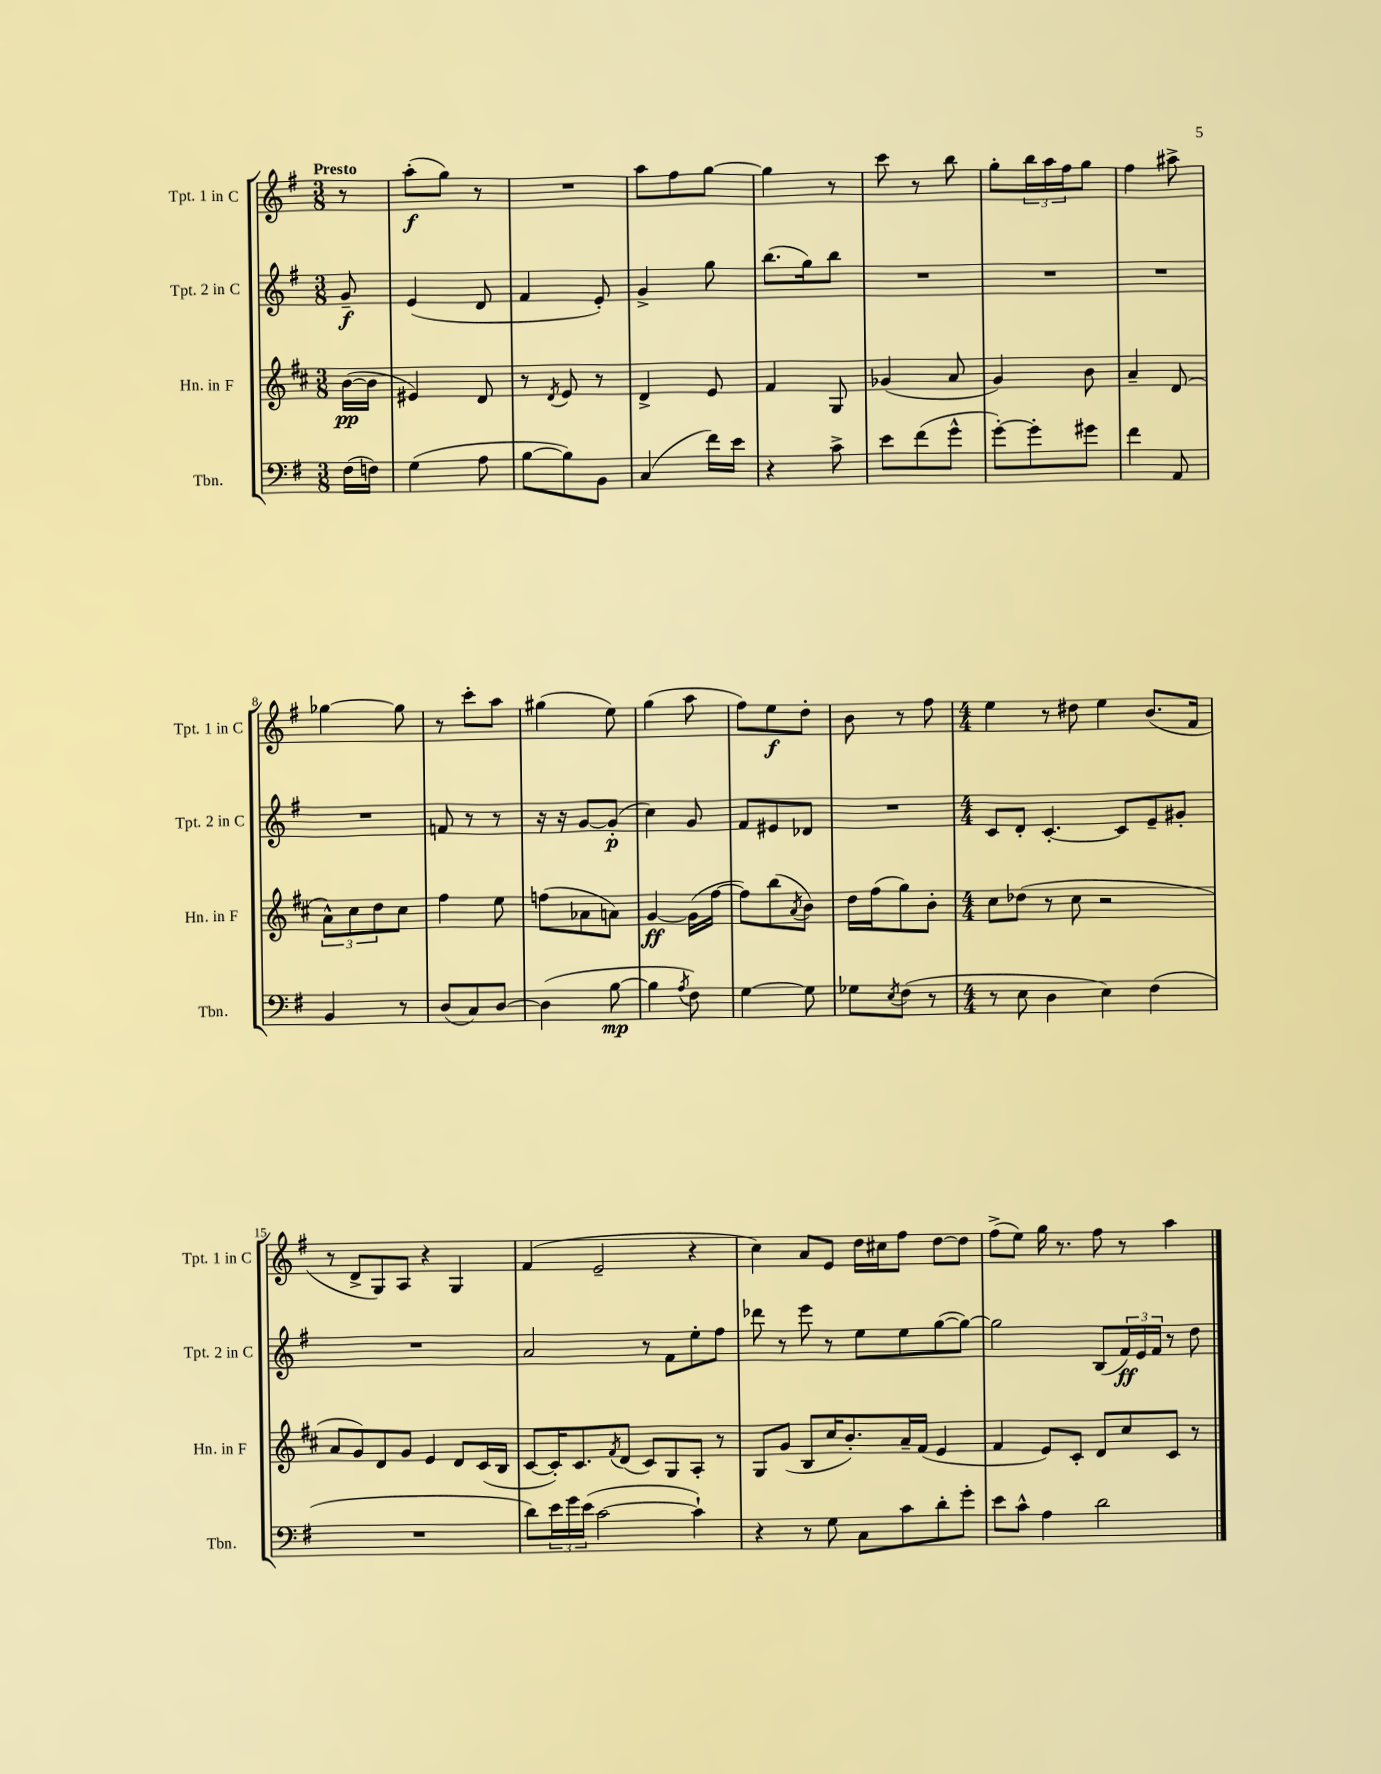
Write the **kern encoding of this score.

**kern	**dynam	**kern	**dynam	**kern	**dynam	**kern	**dynam
*part4	*part4	*part3	*part3	*part2	*part2	*part1	*part1
*staff4	*staff4	*staff3	*staff3	*staff2	*staff2	*staff1	*staff1
*I"Tbn.	*	*I"Hn. in F	*	*I"Tpt. 2 in C	*	*I"Tpt. 1 in C	*
*I'Tbn.	*	*I'Hn. in F	*	*I'Tpt. 2 in C	*	*I'Tpt. 1 in C	*
*clefF4	*	*clefG2	*	*clefG2	*	*clefG2	*
*k[f#]	*	*k[f#c#]	*	*k[f#]	*	*k[f#]	*
*M3/8	*	*M3/8	*	*M3/8	*	*M3/8	*
=	=	=	=	=	=	=	=
!	!	!	!	!	!	!LO:TX:a:B:t=Presto	!
(16F#\LL	.	([16b\LL	pp	8g~/	f	8r	.
16Fn\JJ)	.	16b\JJ]	.	.	.	.	.
=1	=1	=1	=1	=1	=1	=1	=1
(4G\	.	4e#X/)	.	(4e/	.	(8aa'\L	f
.	.	.	.	.	.	8gg\J)	.
8A\	.	8d/	.	8d/	.	8r	.
=2	=2	=2	=2	=2	=2	=2	=2
[8B\L	.	8r	.	4f#/	.	4.r	.
.	.	8qd/	.	.	.	.	.
8B\])	.	8e/	.	.	.	.	.
8BB\J	.	8r	.	8e'/)	.	.	.
=3	=3	=3	=3	=3	=3	=3	=3
(4C/	.	4d^/	.	4g^/	.	8aa\L	.
.	.	.	.	.	.	8ff#\	.
16f#\LL)	.	8e/	.	8gg\	.	[8gg\J	.
16e\JJ	.	.	.	.	.	.	.
=4	=4	=4	=4	=4	=4	=4	=4
4r	.	4f#/	.	(8.bb\L	.	4gg\]	.
.	.	.	.	16gg\k)	.	.	.
8c^\	.	8G/	.	8bb\J	.	8r	.
=5	=5	=5	=5	=5	=5	=5	=5
8e\L	.	(4g-X/	.	4.r	.	8ccc\	.
(8f#\	.	.	.	.	.	8r	.
8g^^\J	.	8a/	.	.	.	8bb\	.
=6	=6	=6	=6	=6	=6	=6	=6
[8g'\L)	.	4g/)	.	4.r	.	8gg'\L	.
8g'\]	.	.	.	.	.	24bb\L	.
.	.	.	.	.	.	24aa\	.
.	.	.	.	.	.	24ff#\J	.
8g#X\J	.	8b\	.	.	.	8gg\J	.
=7	=7	=7	=7	=7	=7	=7	=7
4f#\	.	4a~/	.	4.r	.	4ff#\	.
8AA/	.	(8d/	.	.	.	8aa#X^\	.
!!LO:LB:g=z
=8	=8	=8	=8	=8	=8	=8	=8
4BB/	.	12a^^\L)	.	4.r	.	[4gg-X\	.
.	.	12cc#\	.	.	.	.	.
.	.	12dd\	.	.	.	.	.
8r	.	8cc#\J	.	.	.	8gg-\]	.
=9	=9	=9	=9	=9	=9	=9	=9
(8D/L	.	4ff#\	.	8fn/	.	8r	.
8C/)	.	.	.	8r	.	8ccc'\L	.
[8D/J	.	8ee\	.	8r	.	8aa\J	.
=10	=10	=10	=10	=10	=10	=10	=10
(4D\]	.	(8ffn\L	.	16r	.	(4gg#X\	.
.	.	.	.	16r	.	.	.
.	.	8a-X\	.	[8g/L	.	.	.
[8B\	mp	8an\J)	.	(8g'/J]	p	8ee\)	.
=11	=11	=11	=11	=11	=11	=11	=11
4B\]	.	[4g/	ff	4cc\)	.	(4gg\	.
8qA/	.	.	.	.	.	.	.
8F#\)	.	(16g\LL]	.	8g/	.	8aa\	.
.	.	[16ff#\JJ	.	.	.	.	.
=12	=12	=12	=12	=12	=12	=12	=12
[4G\	.	8ff#\L])	.	8f#/L	.	8ff#\L)	.
.	.	(8bb\	.	8e#X/	.	8ee\	f
.	.	8qa/	.	.	.	.	.
8G\]	.	8b\J)	.	8d-X/J	.	8dd'\J	.
=13	=13	=13	=13	=13	=13	=13	=13
8G-X\L	.	16dd\LL	.	4.r	.	8b\	.
.	.	(16ff#\J	.	.	.	.	.
8qE/	.	.	.	.	.	.	.
(8F#\J	.	8gg\)	.	.	.	8r	.
8r	.	8b'\J	.	.	.	8ff#\	.
=14	=14	=14	=14	=14	=14	=14	=14
*M4/4	*	*M4/4	*	*M4/4	*	*M4/4	*
8r	.	8cc#\L	.	8c/L	.	4ee\	.
8E\	.	(8dd-X\J	.	8d'/J	.	.	.
4D\	.	8r	.	[4.c'/	.	8r	.
.	.	8cc#\	.	.	.	8dd#X\	.
4E\)	.	2r	.	.	.	4ee\	.
.	.	.	.	8c/L]	.	.	.
(4F#\	.	.	.	8e~/	.	(8.b/L	.
.	.	.	.	8g#X'/J	.	.	.
.	.	.	.	.	.	16f#/Jk	.
!!LO:LB:g=z
=15	=15	=15	=15	=15	=15	=15	=15
1r	.	8a/L	.	1r	.	8r	.
.	.	8g/)	.	.	.	8d^/L	.
.	.	8d/	.	.	.	8G/)	.
.	.	8g/J	.	.	.	8A/J	.
.	.	4e/	.	.	.	4r	.
.	.	8d/L	.	.	.	4G/	.
.	.	(16c#/L	.	.	.	.	.
.	.	16B/JJ	.	.	.	.	.
=16	=16	=16	=16	=16	=16	=16	=16
8d\L)	.	[8c#/L	.	2a/	.	(4f#/	.
24e\L	.	16c#'/K])	.	.	.	.	.
24g\	.	.	.	.	.	.	.
.	.	8.c#/	.	.	.	.	.
(24e\JJ	.	.	.	.	.	.	.
[2c\	.	.	.	.	.	2e~/	.
.	.	8qf#/	.	.	.	.	.
.	.	(8d/J	.	.	.	.	.
.	.	8c#/L)	.	8r	.	.	.
.	.	8G/	.	8f#\L	.	.	.
4c`\])	.	8A'/J	.	8ee'\	.	4r	.
.	.	8r	.	8ff#\J	.	.	.
=17	=17	=17	=17	=17	=17	=17	=17
4r	.	8G/L	.	8ddd-X\	.	4cc\)	.
.	.	(8g/J	.	8r	.	.	.
8r	.	8B/L	.	8eee\	.	8a/L	.
8G\	.	16cc#/K	.	8r	.	8e/J	.
.	.	8.b'/)	.	.	.	.	.
8C\L	.	.	.	8ee\L	.	16dd\LL	.
.	.	.	.	.	.	16cc#X\J	.
8c\	.	16a~/L	.	8ee\	.	8ff#\J	.
.	.	(16f#/JJ	.	.	.	.	.
8d'\	.	4e/	.	([8gg\	.	[8dd\L	.
8g'\J	.	.	.	8gg\J_)	.	8dd\J]	.
=18	=18	=18	=18	=18	=18	=18	=18
8e\L	.	4f#/	.	2gg\]	.	(8ff#^\L	.
8c^^\J	.	.	.	.	.	8ee\J)	.
4A\	.	8e/L)	.	.	.	16gg\	.
.	.	.	.	.	.	8.r	.
.	.	8c#'/J	.	.	.	.	.
2d\	.	8d/L	.	(8B/L	.	8ff#\	.
.	.	8cc#/	.	24f#/L)	ff	8r	.
.	.	.	.	24e/	.	.	.
.	.	.	.	24f#/JJ	.	.	.
.	.	8c#/J	.	8r	.	4aa\	.
.	.	8r	.	8dd\	.	.	.
==	==	==	==	==	==	==	==
*-	*-	*-	*-	*-	*-	*-	*-
